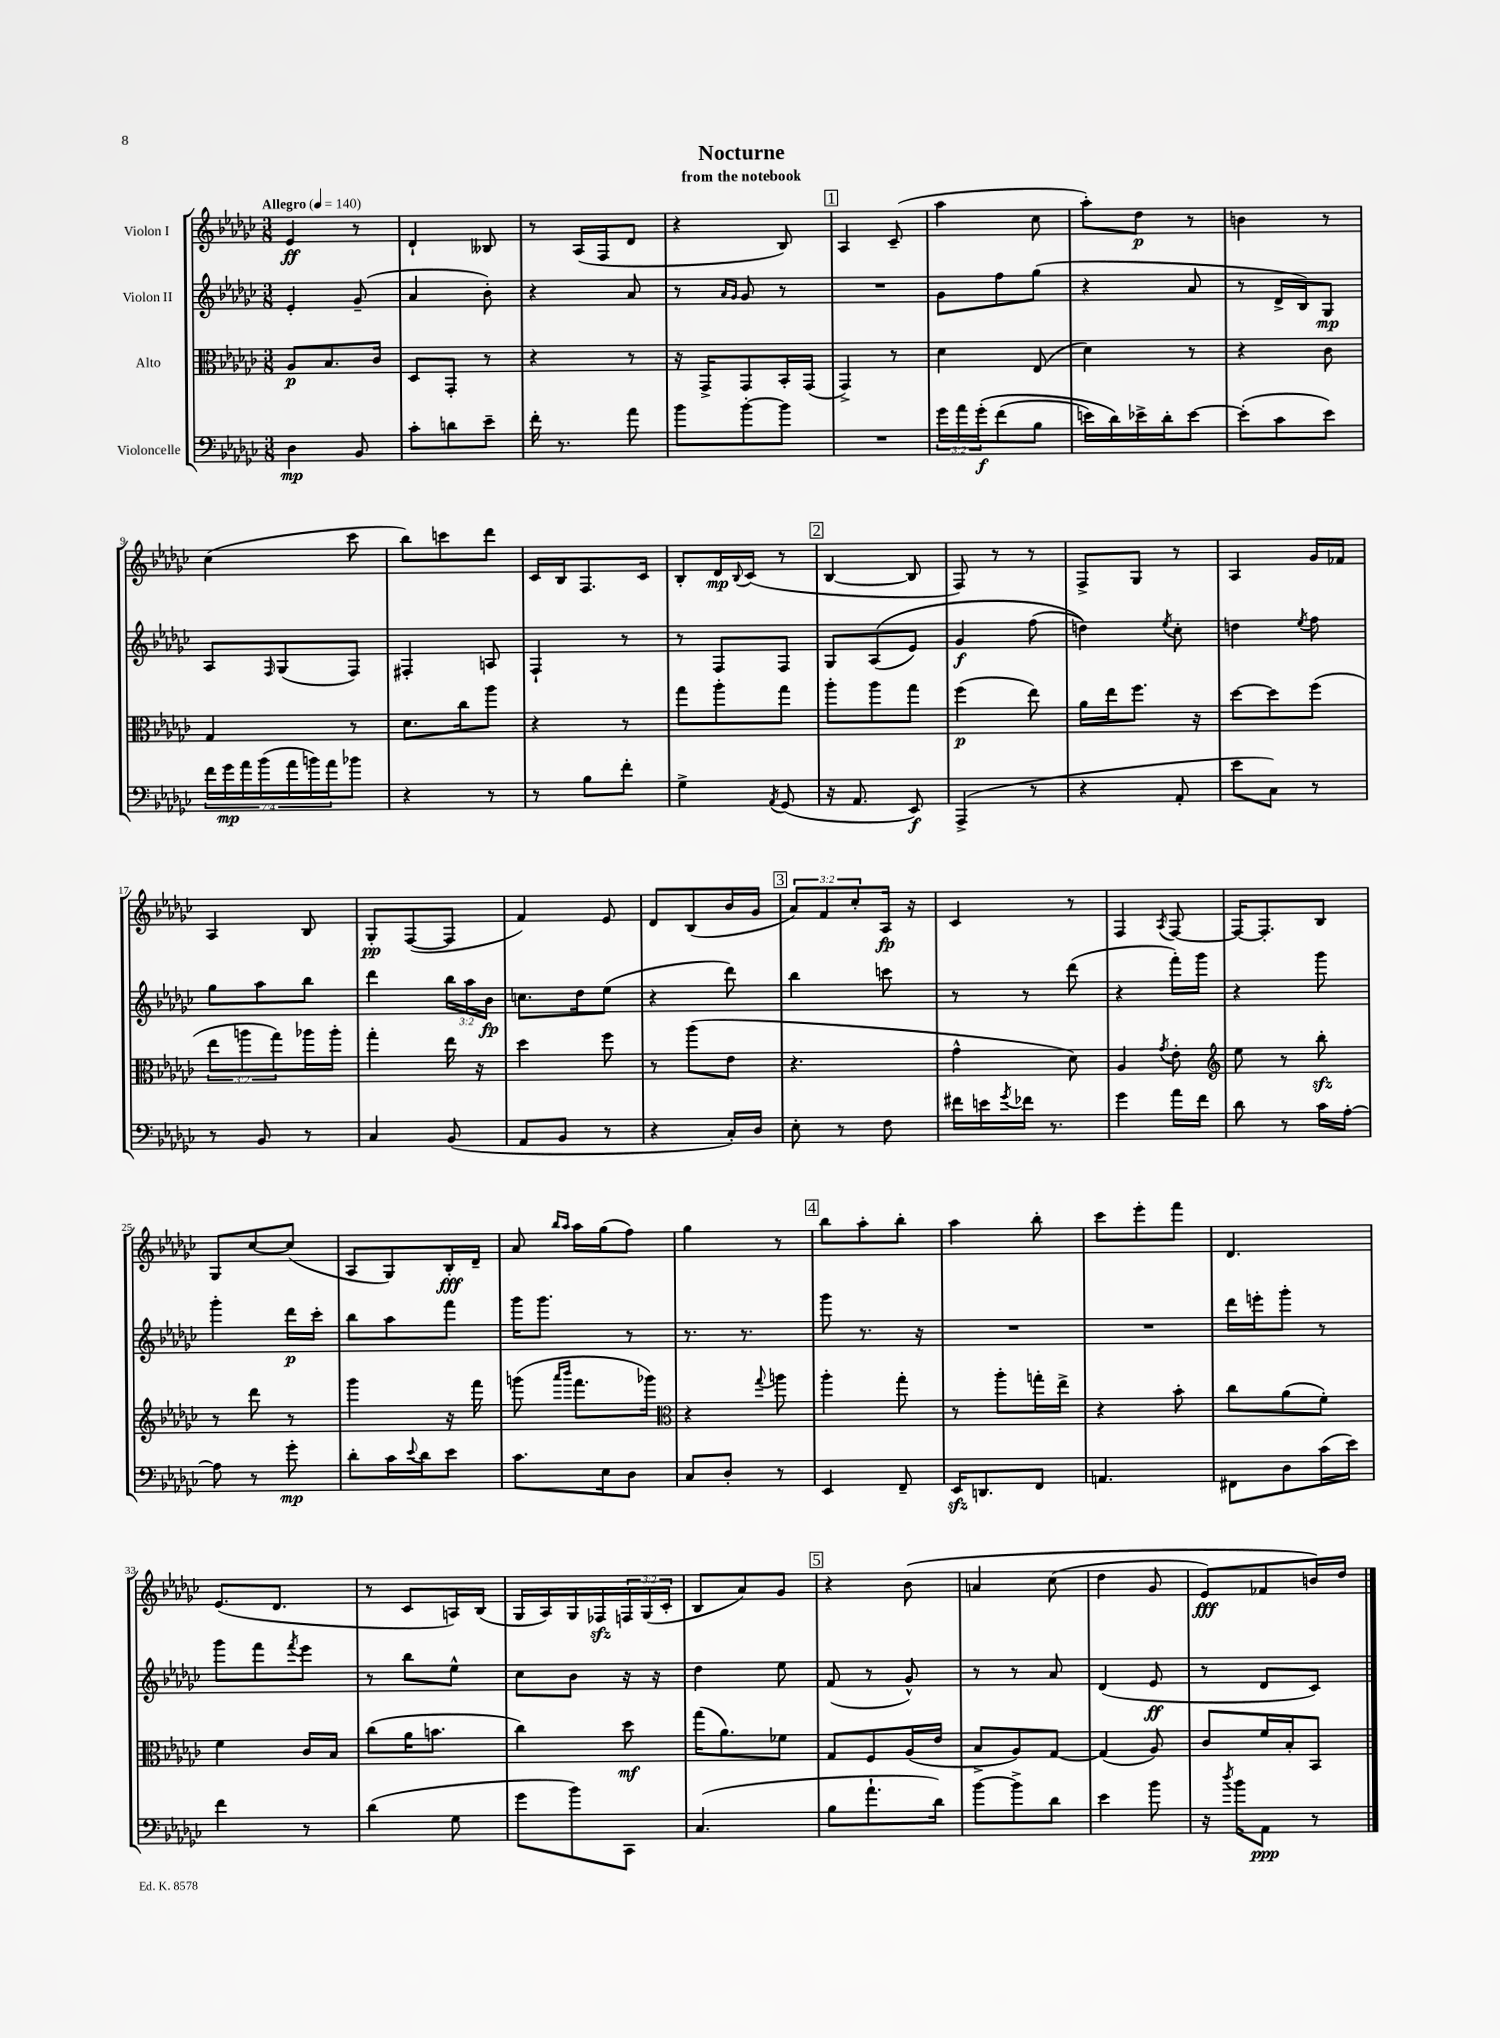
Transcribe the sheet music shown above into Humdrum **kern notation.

**kern	**kern	**kern	**kern
*staff4	*staff3	*staff2	*staff1
*clefF4	*clefC3	*clefG2	*clefG2
*k[b-e-a-d-g-c-]	*k[b-e-a-d-g-c-]	*k[b-e-a-d-g-c-]	*k[b-e-a-d-g-c-]
*M3/8	*M3/8	*M3/8	*M3/8
*MM140	*MM140	*MM140	*MM140
4D-	8A-	4e-'	4e-
.	8.B-	.	.
8BB-	.	(8g-~	8r
.	16c-	.	.
=	=	=	=
8c-'	8D-	4a-	4d-`
8d	8GG-'	.	.
8e-~	8r	8b-')	8B--
=	=	=	=
16f'	4r	4r	8r
8.r	.	.	.
.	.	.	(16A-
.	.	.	16F
8a-	8r	8a-	8d-
=	=	=	=
8b-	16r	8r	4r
.	16GG-^	.	.
.	.	16qqa-	.
.	.	16qqg-	.
[8b-'	8GG-	8g-	.
8b-]	16BB-'	8r	8B-)
.	(16GG-	.	.
=	=	=	=
4.r	4GG-^)	4.r	4A-
.	8r	.	(8c-~
=	=	=	=
24g-	4d-	8g-	4aa-
24a-	.	.	.
&(24g-'	.	.	.
(8f	.	8ff	.
8B-	(8E-	(8gg-	8cc-
=	=	=	=
16e)	4d-)	4r	8aa-')
16d-&)	.	.	.
16e-^	.	.	8dd-
16d-'	.	.	.
[8e-	8r	8a-	8r
=	=	=	=
(8e-']	4r	8r	4b
8c-	.	16d-^	.
.	.	16B-)	.
8e-)	8c-	8G-	8r
=	=	=	=
28f	4G-	8A-	(4cc-
28g-	.	.	.
28a-	.	.	.
(28b-	.	.	.
.	.	16qqF	.
.	.	(8G-	.
28a-	.	.	.
28b)	.	.	.
28a-	.	.	.
8b-	8r	8F)	8ccc-
=	=	=	=
4r	8.d-	4F#'	8bb-)
.	.	.	8ccc
.	16cc-	.	.
8r	8aa-	8A	8ddd-
=	=	=	=
8r	4r	4F`	16c-
.	.	.	16B-
8B-	.	.	8.F
8f'	8r	8r	.
.	.	.	16c-
=	=	=	=
4G-^	8gg-	8r	8B-'
.	8aa-'	8F	16d-
.	.	.	8qqB-
.	.	.	(16c-
8qAA-	.	.	.
(8GG-	8gg-	8F	8r
=	=	=	=
16r	8aa-'	8G-	[4B-
8.AA-	.	.	.
.	8aa-	&((8A-	.
8EE-)	8gg-	8e-)	8B-]
=	=	=	=
(4AAA-^	(4ff	4g-	8F)
.	.	.	8r
8r	8ee-)	(8ff	8r
=	=	=	=
4r	16a-	4dd)&)	8F^
.	16ee-	.	.
.	8.ff	.	8G-
.	.	8qee-	.
8AA-'	.	8cc-'	8r
.	16r	.	.
=	=	=	=
8e-	[8dd-	4dd	4A-
8C-)	8dd-]	.	.
.	.	8qee-	.
8r	(8ff	8ff	16g-
.	.	.	16f-
=	=	=	=
8r	12ee-	8gg-	4A-
.	12aa	.	.
8BB-	.	8aa-	.
.	12gg-)	.	.
8r	16aa-	8bb-	8B-
.	16aa-'	.	.
=	=	=	=
4C-	4gg-'	4ddd-	8G-'
.	.	.	([8F
(8BB-	16ee-	24bb-	8F]
.	.	24aa-	.
.	16r	.	.
.	.	24b-	.
=	=	=	=
8AA-	4dd-	8.cc	4f)
8BB-	.	.	.
.	.	16dd-	.
8r	8ff	(8ee-	8e-
=	=	=	=
4r	8r	4r	8d-
.	(8aa-	.	(8B-
16C-')	8e-	8ddd-)	16b-
16D-	.	.	16g-
=	=	=	=
8E-'	4.r	4bb-	12a-)
.	.	.	12f
8r	.	.	.
.	.	.	12cc-'
8F	.	8ccc	16A-
.	.	.	16r
=	=	=	=
16f#	4g-^^	8r	4c-
16e	.	.	.
8qg-	.	.	.
16f-	.	8r	.
8.r	.	.	.
.	8d-)	(8ddd-	8r
=	=	=	=
4g-	4A-	4r	4F
.	8qg-	.	8qA-
16a-	8e-'	16fff')	[8F
16f	.	16ggg-	.
=	=	=	=
*	*clefG2	*	*
8d-	8ee-	4r	16F_
.	.	.	8.F']
8r	8r	.	.
16c-	8bb-'	8ggg-	8B-
[16A-'	.	.	.
=	=	=	=
8A-]	8r	4ggg-'	8G-
8r	8ddd-	.	[8cc-
8g-'	8r	16ddd-	(8cc-]
.	.	16ccc-'	.
=	=	=	=
8d-'	4ggg-	8bb-	8A-
16c-	.	8aa-	8G-)
8qqe-	.	.	.
16d-	.	.	.
8e-	16r	8fff	16B-'
.	16fff	.	16d-~
=	=	=	=
8.c-	(8ggg	16ggg-	8a-
.	.	8.ggg-	.
.	16qqaaa-	.	16qqbb-
.	16qqbbb-	.	16qqaa-
.	8.fff	.	16aa-
16E-	.	.	(16gg-
8D-	.	8r	8ff)
.	16ggg-)	.	.
=	=	=	=
*	*clefC3	*	*
8C-	4r	8.r	4gg-
8D-'	.	.	.
.	.	8.r	.
.	8qqgg-	.	.
8r	8aa	.	8r
=	=	=	=
4EE-	4aa-'	8ggg-	8bb-
.	.	8.r	8aa-'
8FF~	8gg-'	.	8bb-'
.	.	16r	.
=	=	=	=
16EE-	8r	4.r	4aa-
8.DD	.	.	.
.	8aa-'	.	.
8FF	16gg'	.	8bb-'
.	16ee-^	.	.
=	=	=	=
4.AA	4r	4.r	8ccc-
.	.	.	8eee-'
.	8b-'	.	8fff
=	=	=	=
8FF#	8cc-	16ddd-	4.d-
.	.	16eee'	.
8D-	(8a-	8ggg-'	.
(16c-	8f')	8r	.
16e-)	.	.	.
=	=	=	=
4f	4f	8ggg-	(8.e-
.	.	8fff	.
.	.	.	8.d-
.	.	8qfff	.
8r	16c-	8eee-	.
.	16B-	.	.
=	=	=	=
(4d-	(8cc-	8r	8r
.	16a-	8bb-	8c-
.	8.b	.	.
8G-	.	8ee-^^	16A)
.	.	.	(16B-
=	=	=	=
8g-	4cc-)	8cc-	16G-
.	.	.	16A-)
8b-)	.	8b-	16G-
.	.	.	16F-
8CC-	8dd-	16r	24F
.	.	.	(24G-
.	.	16r	.
.	.	.	24c-'
=	=	=	=
(4.C-	(16gg-	4dd-	8B-
.	8.a-)	.	.
.	.	.	8a-)
.	8f-	8ee-	8g-
=	=	=	=
8B-	8G-	(8f	4r
8.a-`	8F	8r	.
.	(16A-	8g-^^)	&(8b-
16d-)	16e-	.	.
=	=	=	=
[8b-	8B-^	8r	4a
8b-^]	8A-)	8r	.
8d-	[8G-	8a-	(8cc-
=	=	=	=
4e-	(4G-]	(4d-	4dd-
8b-	8A-)	8e-	8g-
=	=	=	=
16r	8c-	8r	8e-)
8qdd-	.	.	.
16b-	.	.	.
8AA-	16f	8d-	8f-
.	16B-'	.	.
8r	8BB-	8c-)	16b&)
.	.	.	16dd-
==	==	==	==
*-	*-	*-	*-
